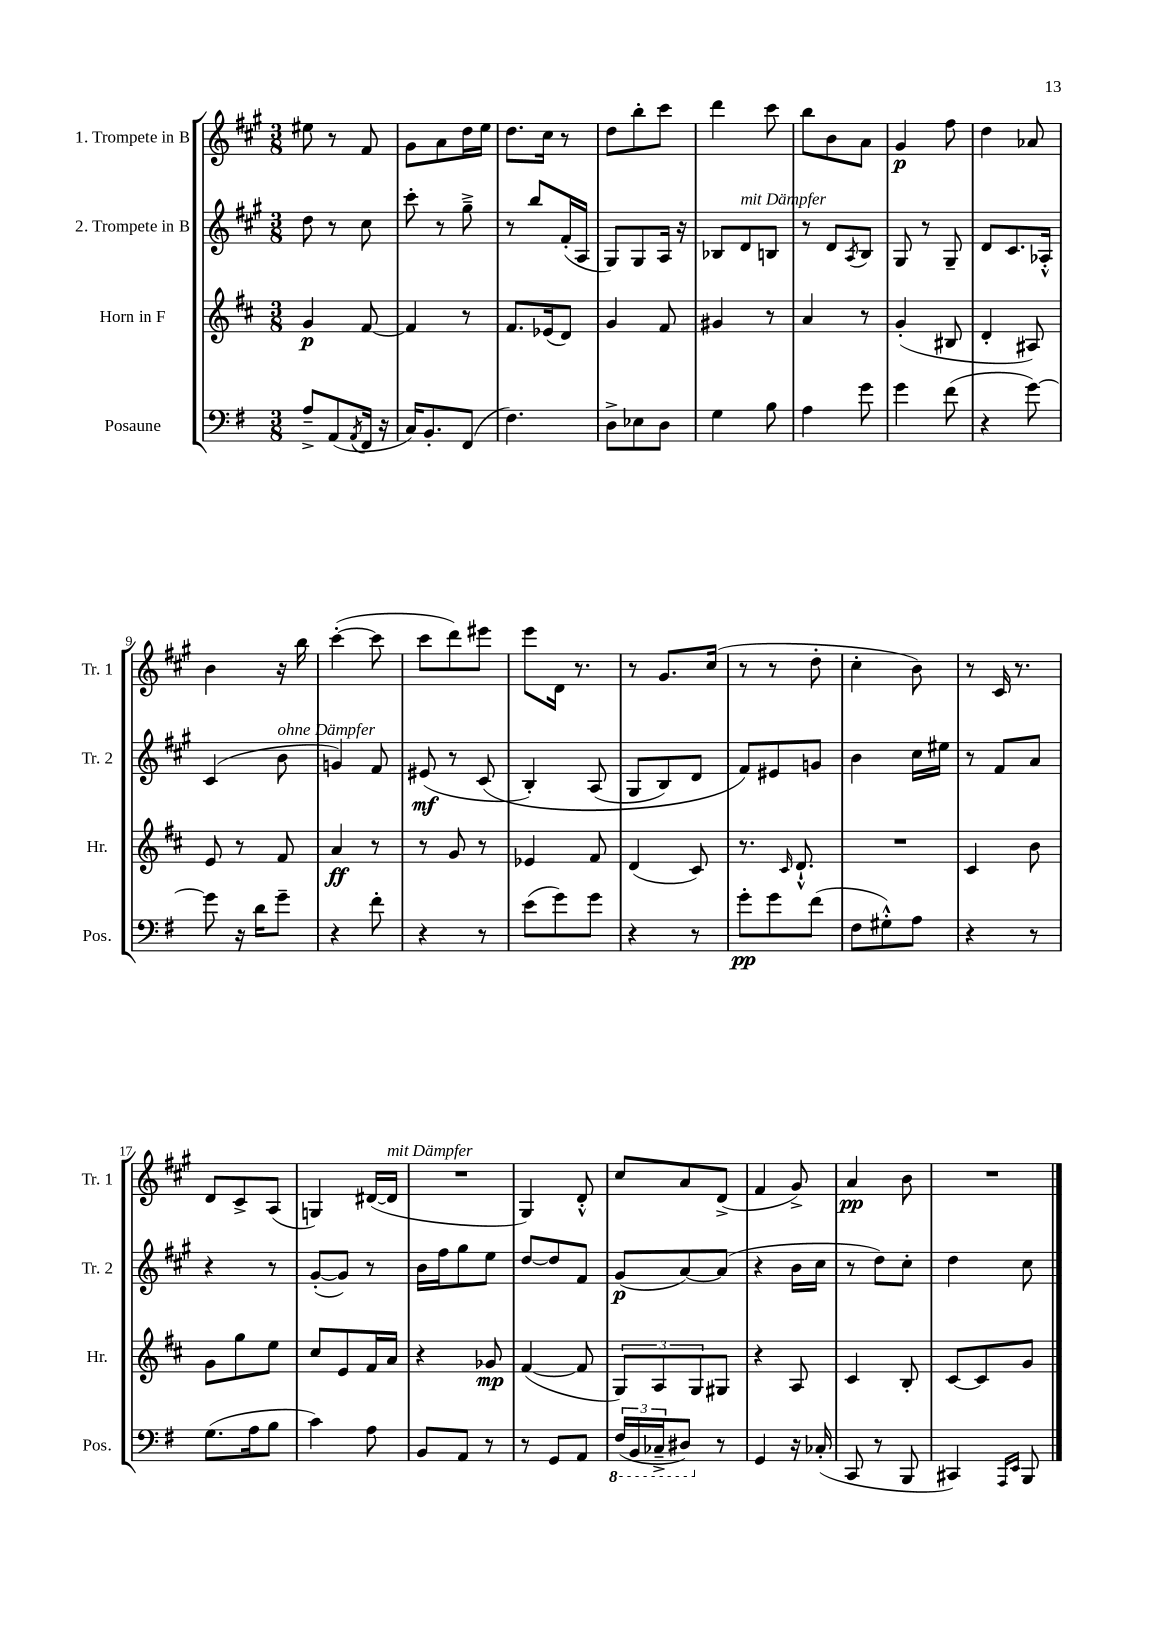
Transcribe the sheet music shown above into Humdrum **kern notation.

**kern	**dynam	**kern	**dynam	**kern	**dynam	**kern	**dynam
*part4	*part4	*part3	*part3	*part2	*part2	*part1	*part1
*staff4	*staff4	*staff3	*staff3	*staff2	*staff2	*staff1	*staff1
*I"Posaune	*	*I"Horn in F	*	*I"2. Trompete in B	*	*I"1. Trompete in B	*
*I'Pos.	*	*I'Hr.	*	*I'Tr. 2	*	*I'Tr. 1	*
*clefF4	*	*clefG2	*	*clefG2	*	*clefG2	*
*k[f#]	*	*k[f#c#]	*	*k[f#c#g#]	*	*k[f#c#g#]	*
*M3/8	*	*M3/8	*	*M3/8	*	*M3/8	*
=1	=1	=1	=1	=1	=1	=1	=1
8A~^/L	.	4g/	p	8dd\	.	8ee#X\	.
(8AA/	.	.	.	8r	.	8r	.
8qAA/	.	.	.	.	.	.	.
16FF#/Jk	.	[8f#/	.	8cc#\	.	8f#/	.
16r	.	.	.	.	.	.	.
=2	=2	=2	=2	=2	=2	=2	=2
16C/KL)	.	4f#/]	.	8ccc#'\	.	8g#\L	.
8.BB'/	.	.	.	.	.	.	.
.	.	.	.	8r	.	8a\	.
(8FF#/J	.	8r	.	8gg#~^\	.	16dd\L	.
.	.	.	.	.	.	16ee\JJ	.
=3	=3	=3	=3	=3	=3	=3	=3
4.F#\)	.	8.f#/L	.	8r	.	8.dd\L	.
.	.	.	.	8bb/L	.	.	.
.	.	(16e-X/k	.	.	.	16cc#\Jk	.
.	.	8d/J)	.	(16f#'/L	.	8r	.
.	.	.	.	16A/JJ	.	.	.
=4	=4	=4	=4	=4	=4	=4	=4
8D^\L	.	4g/	.	8G#/L)	.	8dd\L	.
8E-X\	.	.	.	8G#/	.	8bb'\	.
8D\J	.	8f#/	.	16A/Jk	.	8ccc#\J	.
.	.	.	.	16r	.	.	.
=5	=5	=5	=5	=5	=5	=5	=5
4G\	.	4g#X/	.	8B-X/L	.	4ddd\	.
!	!	!	!	!LO:TX:a:i:t=mit Dämpfer	!	!	!
.	.	.	.	8d/	.	.	.
8B\	.	8r	.	8Bn/J	.	8ccc#\	.
=6	=6	=6	=6	=6	=6	=6	=6
4A\	.	4a/	.	8r	.	8bb\L	.
.	.	.	.	8d/L	.	8b\	.
.	.	.	.	8qA/	.	.	.
8g\	.	8r	.	8B/J	.	8a\J	.
=7	=7	=7	=7	=7	=7	=7	=7
4g\	.	(4g'/	.	8G#/	.	4g#/	p
.	.	.	.	8r	.	.	.
(8f#\	.	8B#X/	.	8G#~/	.	8ff#\	.
=8	=8	=8	=8	=8	=8	=8	=8
4r	.	4d'/	.	8d/L	.	4dd\	.
.	.	.	.	8.c#/	.	.	.
[8g\)	.	8A#X/)	.	.	.	8a-X/	.
.	.	.	.	16A-X'^^/Jk	.	.	.
!!LO:LB:g=z
=9	=9	=9	=9	=9	=9	=9	=9
8g\]	.	8e/	.	(4c#/	.	4b\	.
16r	.	8r	.	.	.	.	.
16d\KL	.	.	.	.	.	.	.
!	!	!	!	!LO:TX:a:i:t=ohne Dämpfer	!	!	!
8g~\J	.	8f#/	.	8b\	.	16r	.
.	.	.	.	.	.	16bb\	.
=10	=10	=10	=10	=10	=10	=10	=10
4r	.	4a/	ff	4gn/)	.	([4ccc#'\	.
8f#'\	.	8r	.	8f#/	.	8ccc#\]	.
=11	=11	=11	=11	=11	=11	=11	=11
4r	.	8r	.	(8e#X/	mf	8ccc#\L	.
.	.	8g/	.	8r	.	8ddd\)	.
8r	.	8r	.	(8c#/	.	8eee#X\J	.
=12	=12	=12	=12	=12	=12	=12	=12
(8e\L	.	4e-X/	.	4B'/)	.	8eee\L	.
8g\)	.	.	.	.	.	16d\Jk	.
.	.	.	.	.	.	8.r	.
8g\J	.	8f#/	.	(8A/	.	.	.
=13	=13	=13	=13	=13	=13	=13	=13
4r	.	(4d/	.	8G#/L	.	8r	.
.	.	.	.	8B/)	.	8.g#/L	.
8r	.	8c#/)	.	8d/J	.	.	.
.	.	.	.	.	.	(16cc#/Jk	.
=14	=14	=14	=14	=14	=14	=14	=14
8g'\L	pp	8.r	.	8f#/L)	.	8r	.
8g\	.	.	.	8e#X/	.	8r	.
.	.	16qqc#/	.	.	.	.	.
.	.	8.d`^^/	.	.	.	.	.
(8f#\J	.	.	.	8gn/J	.	8dd'\	.
=15	=15	=15	=15	=15	=15	=15	=15
8F#\L	.	4.r	.	4b\	.	4cc#'\	.
8G#X'^^\)	.	.	.	.	.	.	.
8A\J	.	.	.	16cc#\LL	.	8b\)	.
.	.	.	.	16ee#X\JJ	.	.	.
=16	=16	=16	=16	=16	=16	=16	=16
4r	.	4c#/	.	8r	.	8r	.
.	.	.	.	8f#/L	.	16c#/	.
.	.	.	.	.	.	8.r	.
8r	.	8b\	.	8a/J	.	.	.
!!LO:LB:g=z
=17	=17	=17	=17	=17	=17	=17	=17
(8.G\L	.	8g\L	.	4r	.	8d/L	.
.	.	8gg\	.	.	.	8c#^/	.
16A\k	.	.	.	.	.	.	.
8B\J	.	8ee\J	.	8r	.	(8A/J	.
=18	=18	=18	=18	=18	=18	=18	=18
4c\)	.	8cc#/L	.	([8g#'/L	.	4Gn/)	.
.	.	8e/	.	8g#/J])	.	.	.
8A\	.	16f#/L	.	8r	.	([16d#X/LL	.
!	!	!	!	!	!	!LO:TX:a:i:t=mit Dämpfer	!
.	.	16a/JJ	.	.	.	16d#/JJ]	.
=19	=19	=19	=19	=19	=19	=19	=19
8BB/L	.	4r	.	16b\LL	.	4.r	.
.	.	.	.	16ff#\J	.	.	.
8AA/J	.	.	.	8gg#\	.	.	.
8r	.	8g-X/	mp	8ee\J	.	.	.
=20	=20	=20	=20	=20	=20	=20	=20
8r	.	([4f#/	.	[8dd/L	.	4G#/)	.
8GG/L	.	.	.	8dd/]	.	.	.
8AA/J	.	8f#/]	.	8f#/J	.	8d'^^/	.
=21	=21	=21	=21	=21	=21	=21	=21
*8ba	*	*	*	*	*	*	*
(24FF#/LL	.	12G/L)	.	(8g#/L	p	8cc#/L	.
24BBB/	.	.	.	.	.	.	.
24CC-X~^/J	.	12A/	.	.	.	.	.
8DD#X/J)	.	.	.	[8a/)	.	8a/	.
.	.	12G/	.	.	.	.	.
*X8ba	*	*	*	*	*	*	*
8r	.	8G#X/J	.	(8a/J]	.	(8d^/J	.
=22	=22	=22	=22	=22	=22	=22	=22
4GG/	.	4r	.	4r	.	4f#/	.
16r	.	8A/	.	16b\LL	.	8g#^/)	.
(16C-X'/	.	.	.	16cc#\JJ	.	.	.
=23	=23	=23	=23	=23	=23	=23	=23
8CC/	.	4c#/	.	8r	.	4a/	pp
8r	.	.	.	8dd\L)	.	.	.
8BBB/	.	8B'/	.	8cc#'\J	.	8b\	.
=24	=24	=24	=24	=24	=24	=24	=24
4CC#X/)	.	[8c#/L	.	4dd\	.	4.r	.
.	.	8c#/]	.	.	.	.	.
16qqAAA/LL	.	.	.	.	.	.	.
16qqEE/JJ	.	.	.	.	.	.	.
8BBB/	.	8g/J	.	8cc#\	.	.	.
==	==	==	==	==	==	==	==
*-	*-	*-	*-	*-	*-	*-	*-
